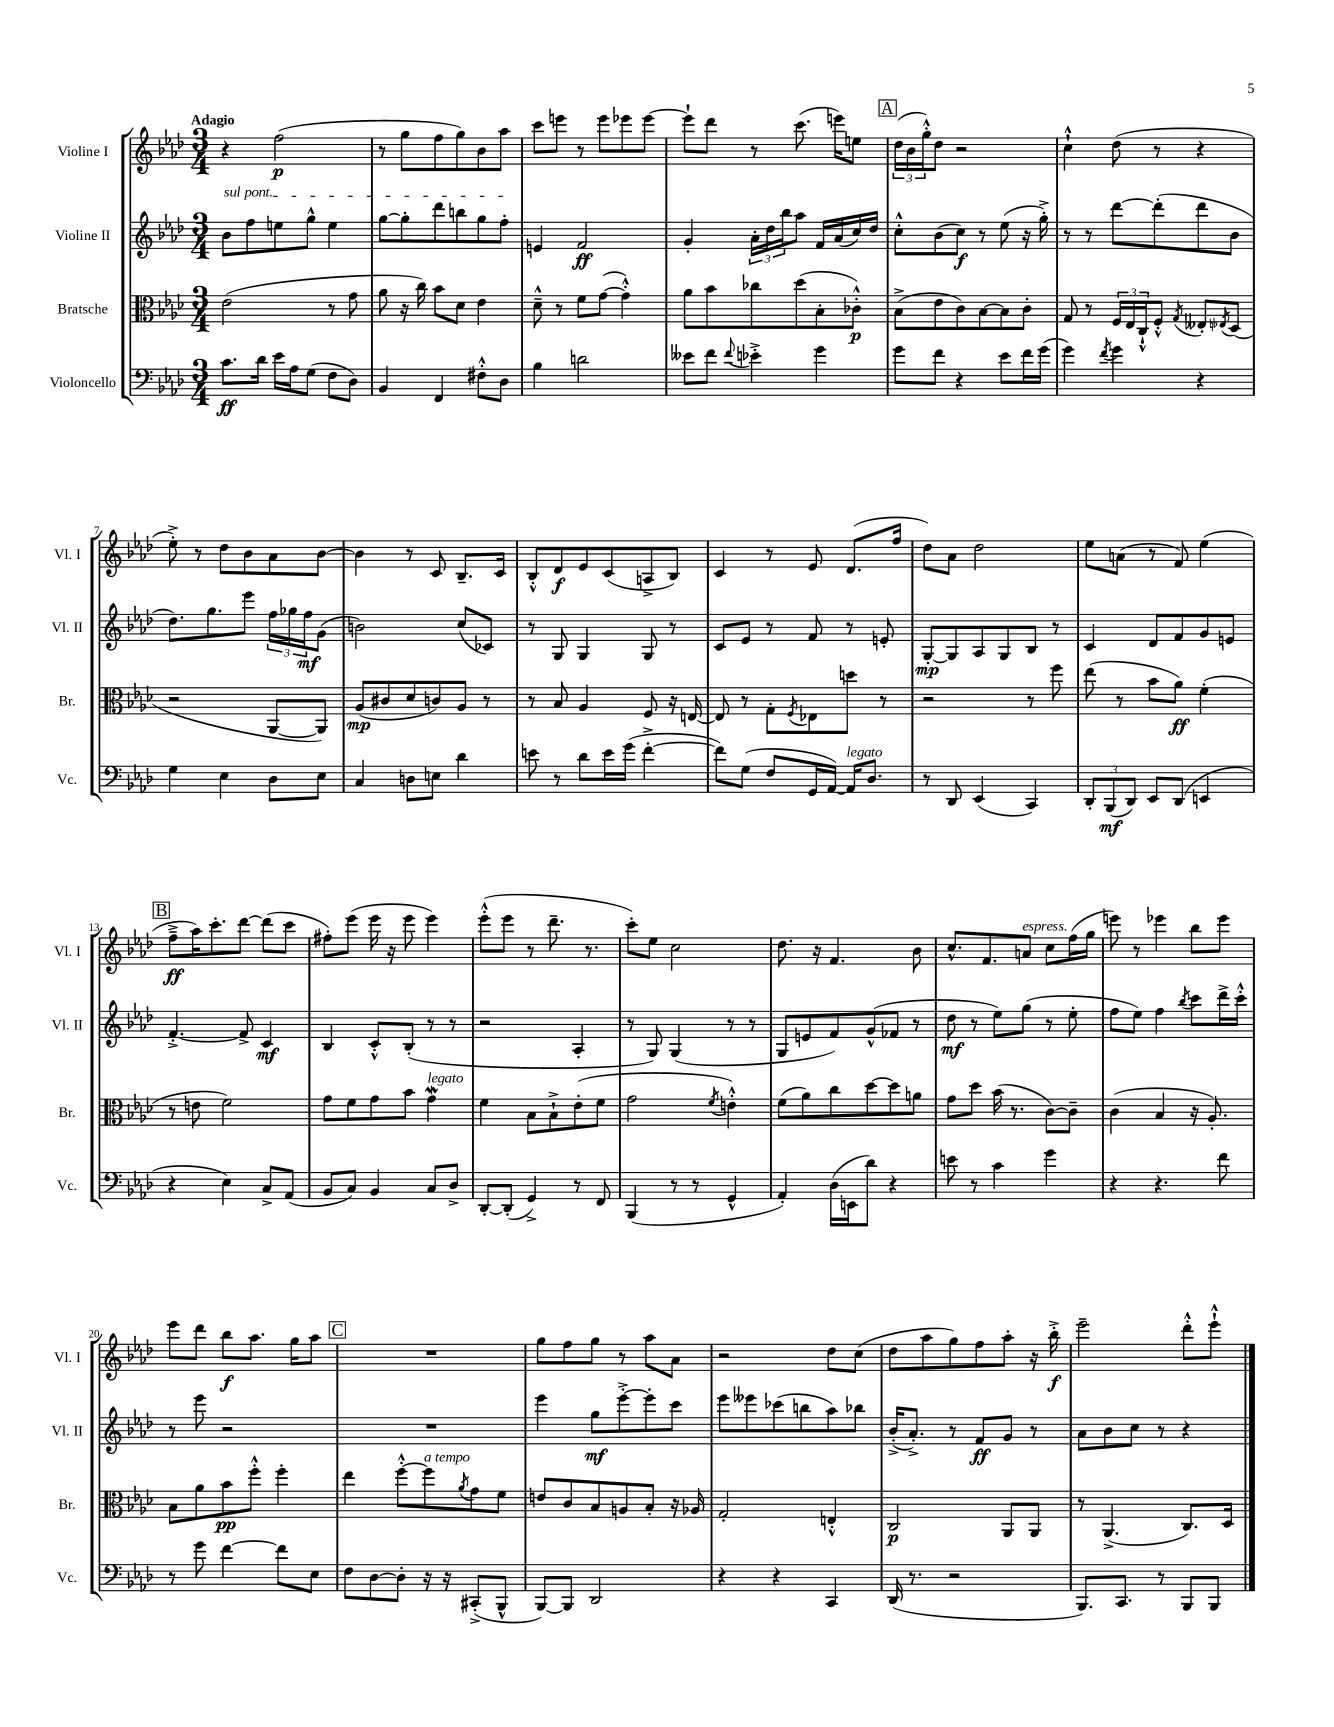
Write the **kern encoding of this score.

**kern	**kern	**kern	**kern
*staff4	*staff3	*staff2	*staff1
*clefF4	*clefC3	*clefG2	*clefG2
*k[b-e-a-d-]	*k[b-e-a-d-]	*k[b-e-a-d-]	*k[b-e-a-d-]
*M3/4	*M3/4	*M3/4	*M3/4
8.c	(2e-	8b-	4r
.	.	8ff	.
16d-	.	.	.
16e-	.	8ee	(2ff
16A-	.	.	.
(8G	.	8gg^^	.
8F	8r	4ee	.
8D-)	8g	.	.
=	=	=	=
4BB-	8a-	[8gg	8r
.	16r	8gg']	8gg
.	16cc)	.	.
4FF	8b-	8ddd-	8ff
.	8d-	8bb	8gg)
8F#'^^	4e-	8gg	8b-
8D-	.	8ff'	8aa-
=	=	=	=
4B-	8d-~^^	4e	8ccc
.	8r	.	8eee
2d	8f	2f	8r
.	([8g	.	8eee
.	4g'^^])	.	8eee-
.	.	.	[8eee-
=	=	=	=
8e--	8a-	4g'	8eee-`]
8f	8b-	.	8ddd-
8qqf	.	.	.
4e-'^	8cc-	24a-'	8r
.	.	24dd-	.
.	.	24bb-	.
.	(8dd-	8aa-	(8.ccc
4g	8B-'	16f	.
.	.	(16a-	16eee)
.	8c-'^^)	16cc)	8ee
.	.	16dd-	.
=	=	=	=
8g	(8B-^	8cc'^^	(24dd-
.	.	.	24b-
.	.	.	24gg'^^)
8f	8e-	(8b-	8dd-
4r	8c)	8cc)	2r
.	[8B-	8r	.
8e-	8B-]	(8ee-	.
16f	8c'	16r	.
(16g	.	16gg'^)	.
=	=	=	=
4g)	8G	8r	4cc`^^
.	8r	8r	.
8qf	.	.	.
4g	24F	[8ddd-	(8dd-
.	24E-	.	.
.	24C`^^	.	.
.	8F'^^	(8ddd-']	8r
.	8qG	.	.
4r	8E--'	8ddd-	4r
.	8qE-	.	.
.	(8D-	8b-	.
=	=	=	=
4G	2r	8.dd-)	8ee-'^)
.	.	.	8r
.	.	8.gg	.
4E-	.	.	8dd-
.	.	8eee-	8b-
8D-	[8AA-	24ff	8a-
.	.	24gg-	.
.	.	24ff	.
8E-	8AA-])	(8g	[8b-
=	=	=	=
4C	(8A-	2b)	4b-]
.	8c#	.	.
8D	8d-	.	8r
8E	8c)	.	8c
4d-	8A-	(8cc	8.B-~
.	8r	8c-)	.
.	.	.	16c
=	=	=	=
8e	8r	8r	8B-'^^
8r	8B-	8G	8d-
8d-	4A-	4G	8e-
16e	.	.	(8c
(16g	.	.	.
[4f'^	8F	8G	8A^
.	16r	8r	8B-)
.	[16E	.	.
=	=	=	=
8f])	8E]	8c	4c
(8G	8r	8e-	.
8F	8G'	8r	8r
.	8qF	.	.
16GG	8E-	8f	8e-
[16AA-)	.	.	.
16AA-]	8dd	8r	(8.d-
8.D-	.	.	.
.	8r	8e'	.
.	.	.	16ff
=	=	=	=
8r	2r	[8G'	8dd-)
8DD-	.	8G]	8a-
(4EE-	.	8A-	2dd-
.	.	8G	.
4CC)	8r	8B-	.
.	8ff	8r	.
=	=	=	=
12DD-'	(8ee-	4c	8ee-
(12BBB-	.	.	.
.	8r	.	(8a
12DD-)	.	.	.
8EE-	8b-	8d-	8r
(8DD-	8a-)	8f	8f)
4EE	(4f'	8g	(4ee-
.	.	8e	.
=	=	=	=
4r	8r	[4.f'^	8ff~^
.	8e	.	16aa-)
.	.	.	8.ccc'
4E-)	2f)	.	.
.	.	8f^]	[8ddd-
8C^	.	4c	(8ddd-]
(8AA-	.	.	8ccc
=	=	=	=
8BB-	8g	4B-	8ff#')
8C)	8f	.	(8eee-
4BB-	8g	8c'^^	16eee-
.	.	.	16r
.	8b-	(8B-'	8eee-
8C	4g	8r	4eee-)
8D-^	.	8r	.
=	=	=	=
[8DD-'	4f	2r	(8eee-'^^
(8DD-']	.	.	8eee-
4GG^)	8B-	.	8r
.	8B-`^	.	8.ddd-~
8r	(8e-'	4A-'	.
.	.	.	8.r
8FF	8f	.	.
=	=	=	=
(4BBB-	2g	8r	8ccc')
.	.	8G)	8ee-
8r	.	(4G	2cc
8r	.	.	.
.	8qf	.	.
4GG^^	4e'^^)	8r	.
.	.	8r	.
=	=	=	=
4AA-')	(8f	8G	8.dd-
.	8a-)	8e	.
.	.	.	16r
(16D-	8cc	8f)	4.f
16EE	.	.	.
8d-)	[8dd-	(8g^^	.
4r	8dd-]	8f-	.
.	8a	8r	8b-
=	=	=	=
8e	8g	8dd-	8.cc^^
8r	8dd-	8r	.
.	.	.	8.f
4c	(16b-	8ee-)	.
.	8.r	.	.
.	.	(8gg	8a
4g	[8c)	8r	8cc
.	8c~]	8ee-'	(16ff
.	.	.	16gg
=	=	=	=
4r	(4c	8ff	8eee)
.	.	8ee-)	8r
4.r	4B-	4ff	4eee-
.	.	8qbb-	.
.	16r	8ccc	8bb-
.	8.A-')	.	.
8f	.	16ddd-^	8eee-
.	.	16ccc'^^	.
=	=	=	=
8r	8B-	8r	8eee-
8g	8a-	8eee-	8ddd-
[4f	8b-	2r	8bb-
.	8ff'^^	.	8.aa-
8f]	4ff'	.	.
.	.	.	16gg
8E-	.	.	8aa-
=	=	=	=
8F	4ee-	2.r	2.r
[8D-	.	.	.
8D-']	[8ff'^^	.	.
16r	8ff]	.	.
16r	.	.	.
.	8qa-	.	.
(8CC#'^	8g	.	.
8BBB-^^	8f	.	.
=	=	=	=
[8BBB-)	8e	4eee-	8gg
8BBB-]	8c	.	8ff
2DD-	8B-	8gg	8gg
.	8A	[8eee-'^	8r
.	8B-'	8eee-']	8aa-
.	16r	8ccc	8a-
.	16A-	.	.
=	=	=	=
4r	2G'	8eee-	2r
.	.	8eee--	.
4r	.	(8ccc-	.
.	.	8bb	.
4CC	4E'^^	8aa-)	8dd-
.	.	8bb-	(8cc
=	=	=	=
(16DD-	2C	(16b-'^	8dd-
8.r	.	8.a-'^)	.
.	.	.	8aa-
2r	.	8r	8gg)
.	.	8f	8ff
.	8AA-	8g	8aa-'
.	8AA-	8r	16r
.	.	.	16bb-'^
=	=	=	=
8.BBB-)	8r	8a-	2eee-~
.	(4.AA-^	8b-	.
8.CC	.	.	.
.	.	8cc	.
8r	.	8r	.
8BBB-	8.C)	4r	8ddd-'^^
8BBB-	.	.	8eee-`^^
.	16D-	.	.
==	==	==	==
*-	*-	*-	*-
